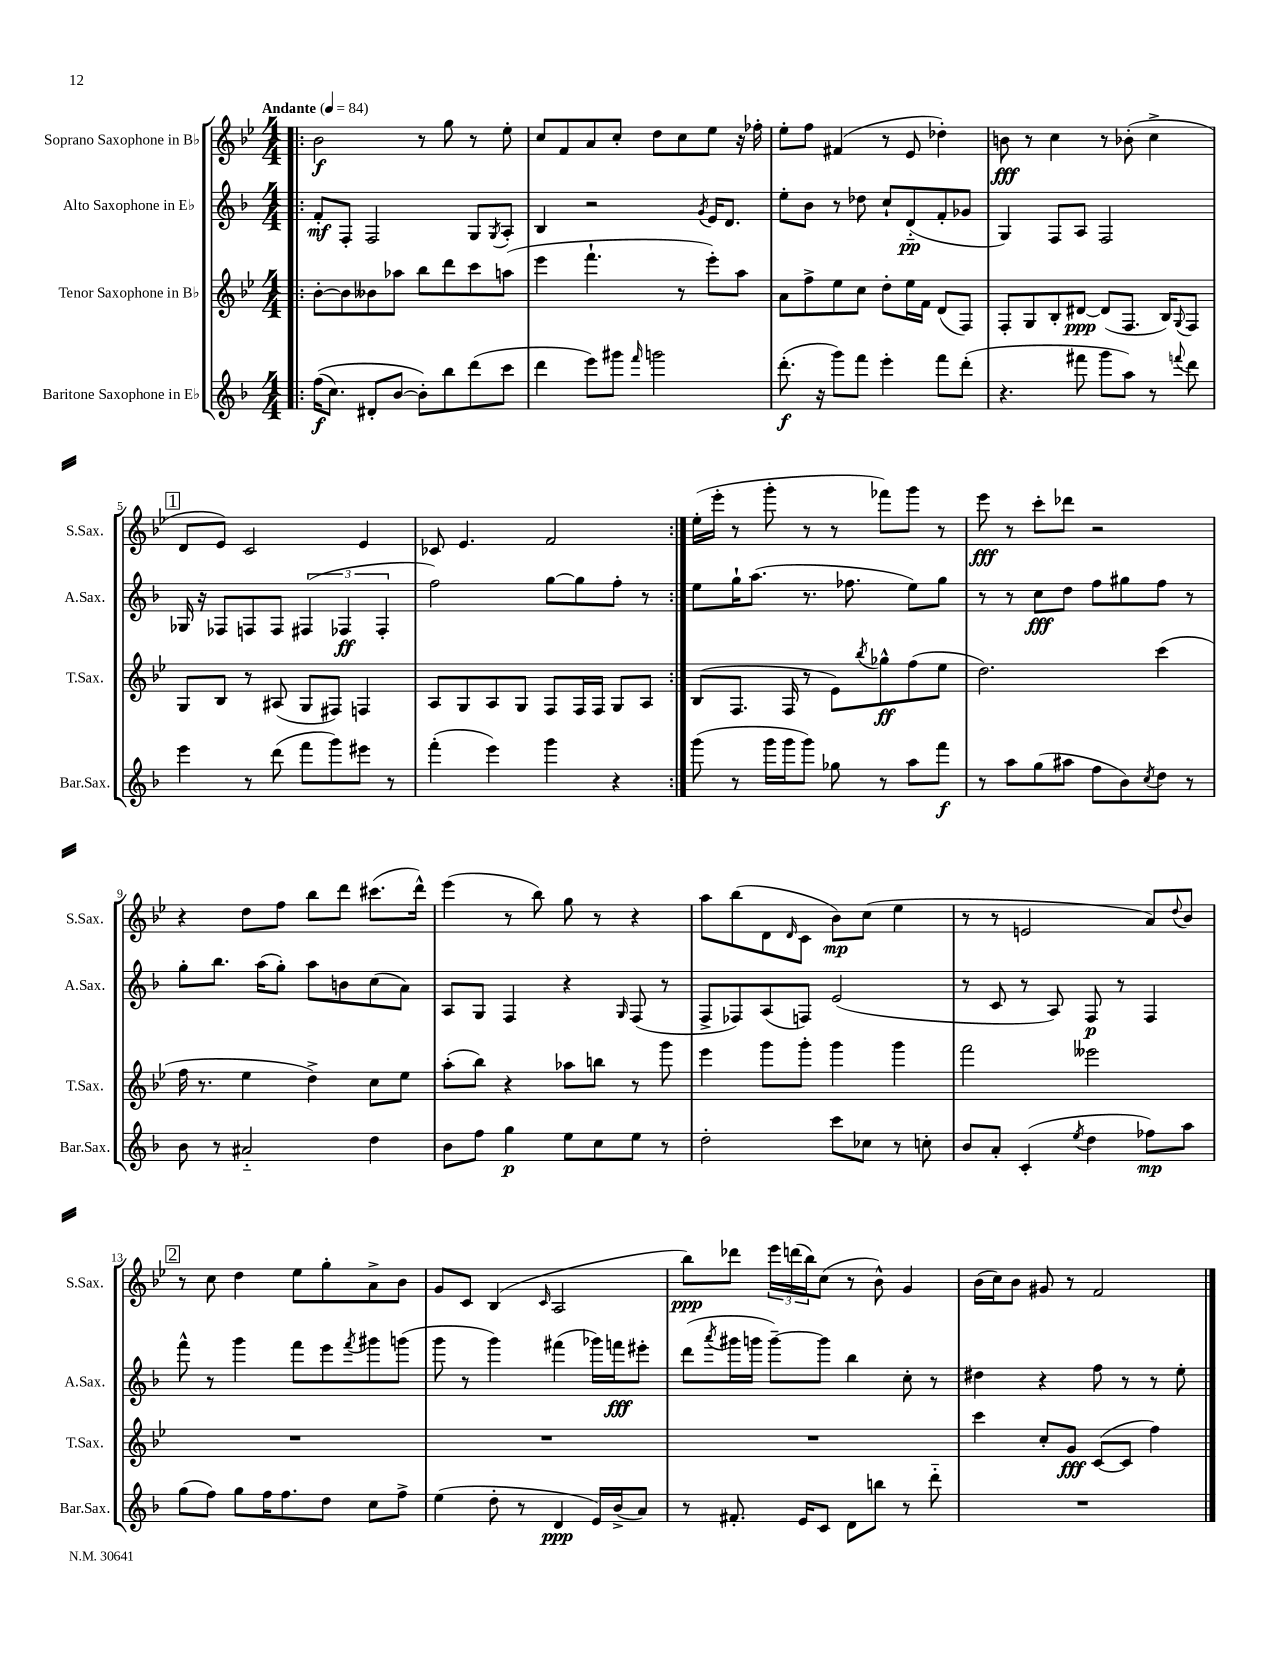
<<
\new StaffGroup <<
\new Staff = "s0" \with { instrumentName = "Soprano Saxophone in Bb" shortInstrumentName = "S.Sax." } {
    \clef treble \key bes \major \numericTimeSignature \time 4/4 \tempo "Andante" 4 = 84
    \repeat volta 2 { \bar ".|:" bes'2\f r8 g''8 r8 ees''8-. |
    c''8 f'8 a'8 c''8-. d''8 c''8 ees''8 r16 fes''16-. |
    ees''8-. f''8 fis'4( r8 ees'8 des''4-.) |
    b'8\fff r8 c''4 r8 bes'8-.( c''4-> |
    \mark \markup { \box "1" } d'8 ees'8) c'2 ees'4 |
    ces'8 ees'4. f'2 | }
    ees''16-.( ees'''16-. r8 g'''8-. r8 r8 fes'''8) g'''8 r8 |
    ees'''8\fff r8 c'''8-. des'''8 r2 |
    r4 d''8 f''8 bes''8 d'''8 cis'''8.( d'''16-^) |
    ees'''4( r8 bes''8) g''8 r8 r4 |
    a''8 bes''8( d'8 \grace { d'16 } c'8 bes'8\mp) c''8( ees''4 |
    r8 r8 e'2 a'8) \appoggiatura { d''8 } bes'8 |
    \mark \markup { \box "2" } r8 c''8 d''4 ees''8 g''8-. a'8-> bes'8 |
    g'8 c'8 bes4( \grace { c'16 } a2 |
    bes''8\ppp) des'''8 \tuplet 3/2 { ees'''16 d'''16( bes''16) } c''8( r8 bes'8-^) g'4 |
    bes'16( c''16) bes'8 gis'8 r8 f'2 \bar "|." |
}
\new Staff = "s1" \with { instrumentName = "Alto Saxophone in Eb" shortInstrumentName = "A.Sax." } {
    \clef treble \key f \major \numericTimeSignature \time 4/4
    \repeat volta 2 { \bar ".|:" f'8-.\mf f8-. f2 g8 \acciaccatura { g8 } a8-. |
    bes4 r2 \acciaccatura { g'8 } e'16 d'8. |
    e''8-. bes'8 r8 des''8 c''8-! d'8-_\pp( f'8-. ges'8 |
    g4) f8 a8 f2 |
    \mark \markup { \box "1" } ges16 r16 fes8 f8 f8 \tuplet 3/2 { fis4( fes4\ff fes4-. } |
    f''2) g''8~ g''8 f''8-. r8 | }
    e''8 g''16-! a''8.( r8. fes''8. e''8) g''8 |
    r8 r8 c''8\fff d''8 f''8 gis''8 f''8 r8 |
    g''8-. bes''8. a''16( g''8-.) a''8 b'8 c''8( a'8) |
    a8 g8 f4 r4 \grace { g16 } f8( r8 |
    f8-> fes8) a8( f8) e'2( |
    r8 c'8 r8 a8) f8\p r8 f4 |
    \mark \markup { \box "2" } f'''8-^ r8 g'''4 f'''8 e'''8 \acciaccatura { f'''8 } gis'''8 g'''8( |
    g'''8 r8 g'''4) fis'''4( ges'''16) f'''16\fff eis'''8-. |
    d'''8( \acciaccatura { a'''8 } gis'''16 g'''16 g'''8~--) g'''8 bes''4 c''8-. r8 |
    dis''4 r4 f''8 r8 r8 e''8-. \bar "|." |
}
\new Staff = "s2" \with { instrumentName = "Tenor Saxophone in Bb" shortInstrumentName = "T.Sax." } {
    \clef treble \key bes \major \numericTimeSignature \time 4/4
    \repeat volta 2 { \bar ".|:" bes'8~-. bes'8 beses'8 aes''8 bes''8 d'''8 c'''8 a''8( |
    ees'''4 f'''4.-! r8 ees'''8-.) a''8 |
    a'8 f''8-> ees''8 c''8 d''8-. ees''16 f'16 d'8( f8) |
    f8-. g8 bes8-. dis'8~\ppp dis'8( f8. bes16) \appoggiatura { g8 } f8 |
    \mark \markup { \box "1" } g8 bes8 r8 ais8( g8 fis8) f4 |
    a8 g8 a8 g8 f8 f16 f16 g8 a8 | }
    bes8( f8. f16 r8 ees'8) \acciaccatura { bes''8 } ges''8-^\ff f''8( ees''8 |
    d''2.) c'''4( |
    f''16 r8. ees''4 d''4->) c''8 ees''8 |
    a''8-.( bes''8) r4 aes''8 b''8 r8 g'''8 |
    ees'''4 g'''8 g'''8-. g'''4 g'''4 |
    f'''2 eeses'''2 |
    \mark \markup { \box "2" } R1 |
    R1 |
    R1 |
    c'''4 c''8-. g'8\fff c'8~( c'8 f''4) \bar "|." |
}
\new Staff = "s3" \with { instrumentName = "Baritone Saxophone in Eb" shortInstrumentName = "Bar.Sax." } {
    \clef treble \key f \major \numericTimeSignature \time 4/4
    \repeat volta 2 { \bar ".|:" f''16\f(\( c''8.) dis'8-. bes'8~ bes'8-.\) bes''8 d'''8( c'''8 |
    d'''4 e'''8) gis'''8 \grace { f'''16 } g'''2 |
    d'''8.-.\f( r16 g'''8) f'''8 e'''4-. f'''8 d'''8-.( |
    r4. fis'''8 g'''8 a''8) r8 \appoggiatura { f'''8 } d'''8 |
    \mark \markup { \box "1" } e'''4 r8 d'''8( f'''8 g'''8) eis'''8 r8 |
    f'''4-.( e'''4) g'''4 r4 | }
    g'''8( r8 g'''16 g'''16 g'''8) ges''8 r8 a''8 f'''8\f |
    r8 a''8 g''8( ais''8 f''8 bes'8) \acciaccatura { c''8 } d''8 r8 |
    bes'8 r8 ais'2-_ d''4 |
    bes'8 f''8 g''4\p e''8 c''8 e''8 r8 |
    d''2-. c'''8 ces''8 r8 c''8-. |
    bes'8 a'8-. c'4-.( \acciaccatura { e''8 } d''4 fes''8\mp) a''8 |
    \mark \markup { \box "2" } g''8( f''8) g''8 f''16 f''8. d''8 c''8 f''8-> |
    e''4( d''8-. r8 d'4\ppp e'16) bes'16->( a'8) |
    r8 fis'8.-. e'16 c'8 d'8 b''8 r8 d'''8-_ |
    R1 \bar "|." |
}
>>
>>
